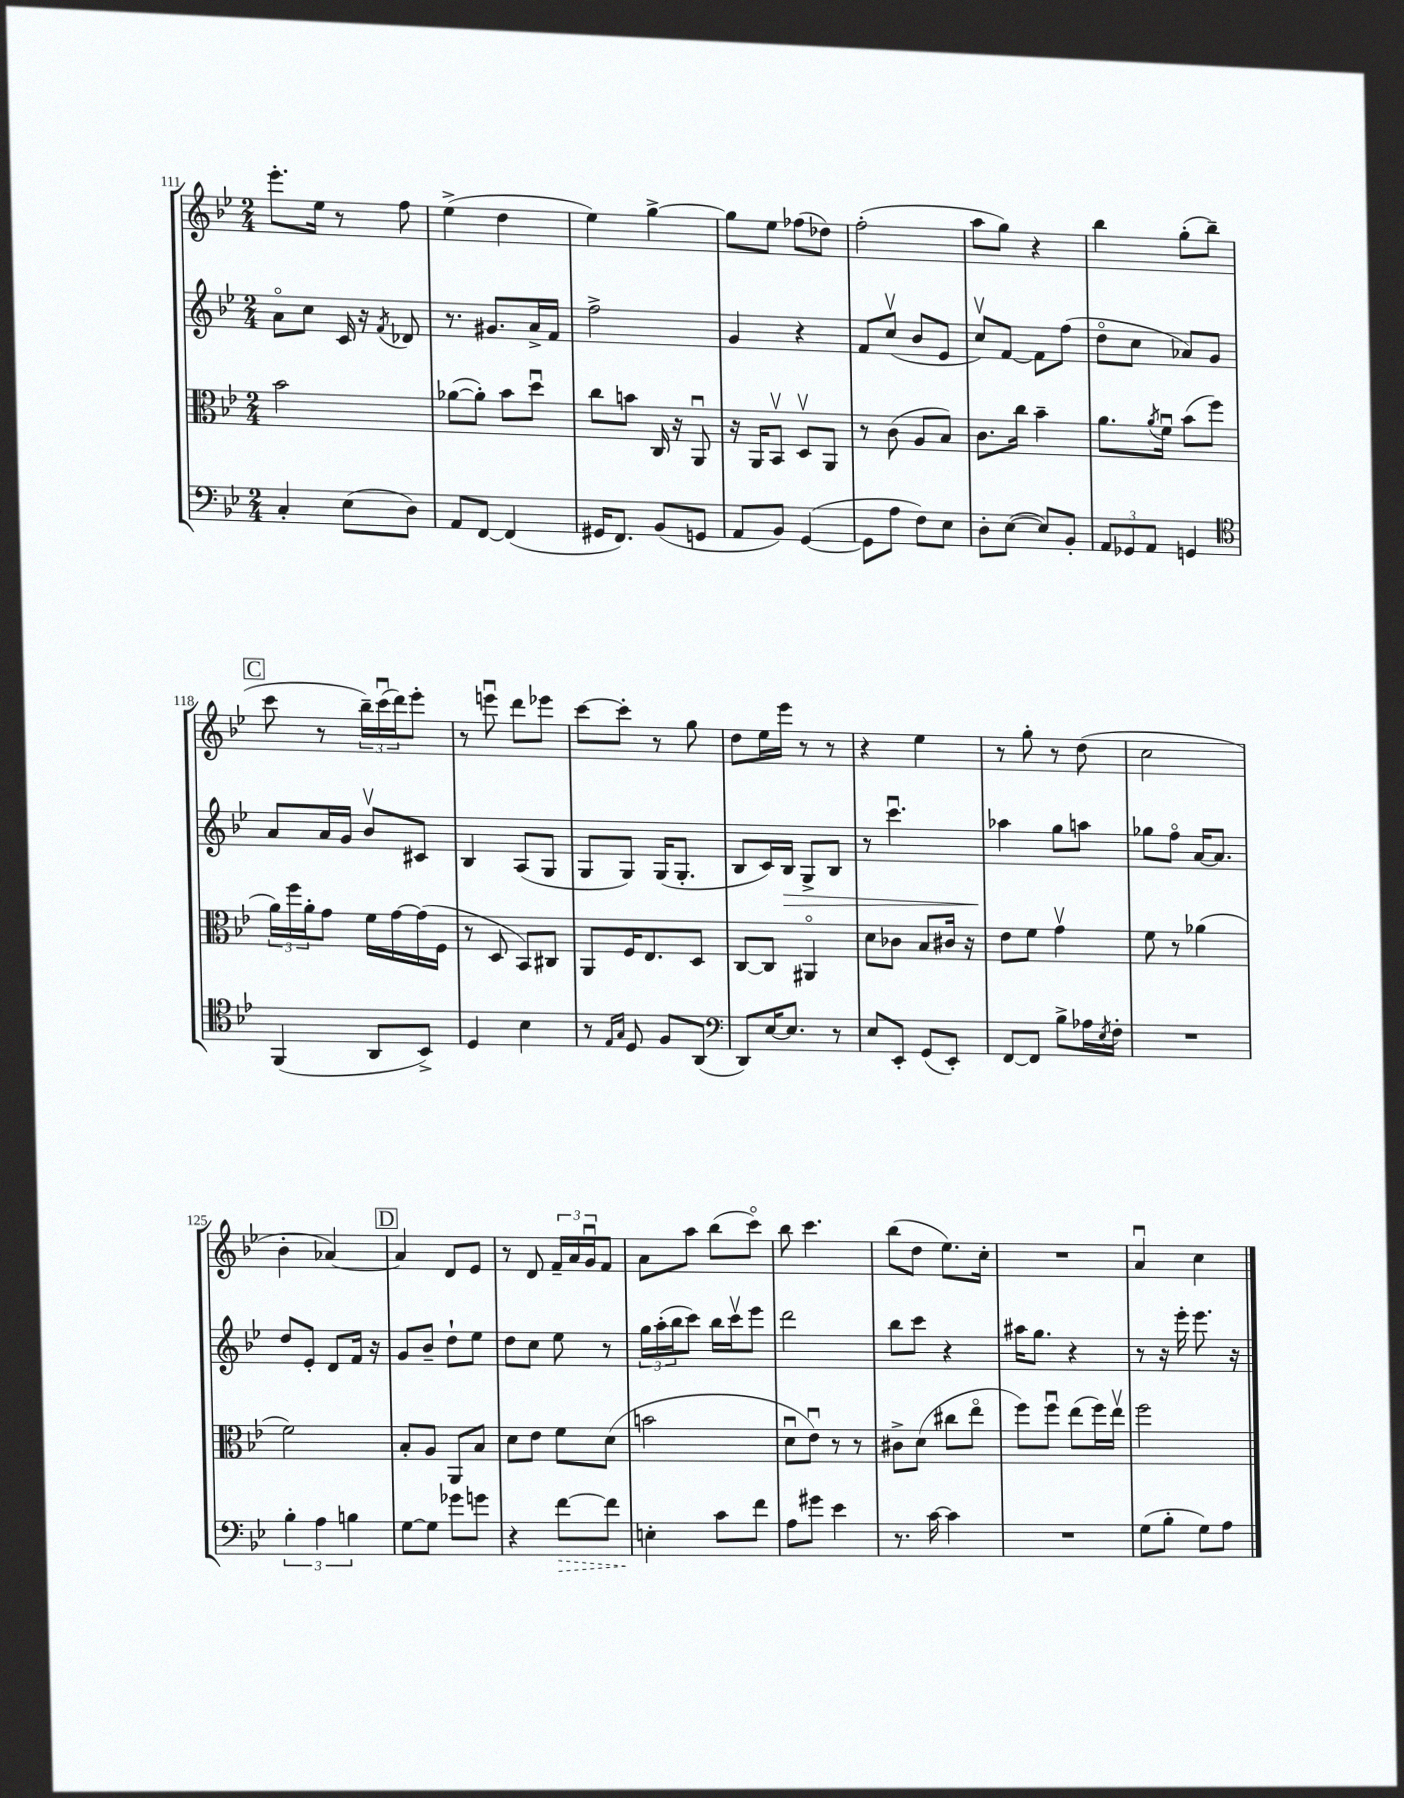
<<
\new StaffGroup <<
\new Staff = "s0" {
    \clef treble \key bes \major \numericTimeSignature \time 2/4
    ees'''8.-. ees''16 r8 f''8 |
    ees''4->( d''4 |
    ees''4) g''4~-> |
    g''8 ees''8 fes''8( des''8) |
    f''2-.( |
    a''8 g''8) r4 |
    bes''4 g''8-.( bes''8-- |
    \mark \markup { \box "C" } c'''8 r8 \tuplet 3/2 { bes''16--) c'''16\downbow( d'''16) } ees'''8-. |
    r8 e'''8\downbow d'''8 ees'''8 |
    c'''8~ c'''8-. r8 g''8 |
    d''8 ees''16 ees'''16 r8 r8 |
    r4 ees''4 |
    r8 g''8-. r8 d''8( |
    c''2 |
    bes'4-. aes'4~) |
    \mark \markup { \box "D" } aes'4 d'8 ees'8 |
    r8 d'8 \tuplet 3/2 { f'16-- a'16 g'16\downbow } f'8 |
    a'8 a''8 bes''8( c'''8\flageolet) |
    bes''8 c'''4. |
    bes''8( d''8 ees''8.) c''16-. |
    R2 |
    a'4\downbow c''4 \bar "|." |
}
\new Staff = "s1" {
    \clef treble \key bes \major \numericTimeSignature \time 2/4
    a'8\flageolet c''8 c'16 r16 \acciaccatura { f'8 } des'8 |
    r8. gis'8. a'16-> f'16 |
    f''2-> |
    g'4 r4 |
    f'8 c''8\upbow( bes'8 ees'8 |
    c''8\upbow) f'8~ f'8 f''8( |
    d''8\flageolet c''8 aes'8) g'8 |
    \mark \markup { \box "C" } a'8 a'16 g'16 bes'8\upbow cis'8 |
    bes4 a8( g8 |
    g8 g8) g16( g8.-. |
    bes8 c'16) bes16\> g8-> bes8 |
    r8 c'''4.\downbow |
    aes''4\! g''8 a''8 |
    ges''8 f''8\flageolet a'16~ a'8. |
    d''8 ees'8-. d'8 f'16 r16 |
    \mark \markup { \box "D" } g'8 bes'8-- d''8-! ees''8 |
    d''8 c''8 ees''8 r8 |
    \tuplet 3/2 { g''16 a''16-.( bes''16 } c'''8) bes''16 c'''16\upbow ees'''8 |
    d'''2 |
    bes''8 c'''8 r4 |
    ais''16 g''8. r4 |
    r8 r16 ees'''16-. ees'''8. r16 \bar "|." |
}
\new Staff = "s2" {
    \clef alto \key bes \major \numericTimeSignature \time 2/4
    bes'2 |
    aes'8~( aes'8-.) bes'8 d''8\downbow |
    c''8 b'8 c16 r16 a,8\downbow |
    r16 a,16 bes,8\upbow d8\upbow a,8 |
    r8 c'8( a8 bes8) |
    c'8. c''16 bes'4-- |
    a'8. \acciaccatura { a'8 } f'16\downbow bes'8( f''8 |
    \mark \markup { \box "C" } \tuplet 3/2 { a'16) f''16 a'16-. } g'8 f'16 g'16~ g'16( f16 |
    r8 d8 bes,8) cis8 |
    a,8 f16 ees8. d8 |
    c8~ c8 ais,4\flageolet |
    d'8 ces'8 bes8 cis'16 r16 |
    ees'8 f'8 g'4\upbow |
    f'8 r8 aes'4( |
    f'2) |
    \mark \markup { \box "D" } bes8-. a8 a,8 bes8 |
    d'8 ees'8 f'8 d'8( |
    b'2 |
    d'8\downbow ees'8\downbow) r8 r8 |
    cis'8-> d'8( cis''8 ees''8\flageolet |
    f''8) f''8\downbow ees''8( f''16) ees''16\upbow |
    f''2 \bar "|." |
}
\new Staff = "s3" {
    \clef bass \key bes \major \numericTimeSignature \time 2/4
    c4-. ees8( d8) |
    a,8 f,8~ f,4( |
    gis,16 f,8.) bes,8( g,8 |
    a,8 bes,8) g,4~( |
    g,8 a8 f8) ees8 |
    d8-. ees8~( ees8) bes,8-. |
    \tuplet 3/2 { a,8 ges,8 a,8 } g,4 |
    \mark \markup { \box "C" } \clef tenor f,4( a,8 bes,8->) |
    d4 bes4 |
    r8 \grace { ees16 g16 } d8 f8 a,8( |
    \clef bass d,8) ees16~ ees8. r8 |
    ees8 ees,8-. g,8( ees,8-.) |
    f,8~ f,8 bes8-> aes16 \acciaccatura { ees8 } f16-. |
    R2 |
    \tuplet 3/2 { bes4-. a4 b4 } |
    \mark \markup { \box "D" } g8~ g8 ges'8 g'8 |
    r4 \once \override Hairpin.style = #'dashed-line f'8~\> f'8 |
    e4-.\! c'8 f'8 |
    a8 gis'8 ees'4 |
    r8. c'16~ c'4 |
    R2 |
    g8( bes8-. g8) a8 \bar "|." |
}
>>
>>
\layout { \context { \Score currentBarNumber = #111 } }
